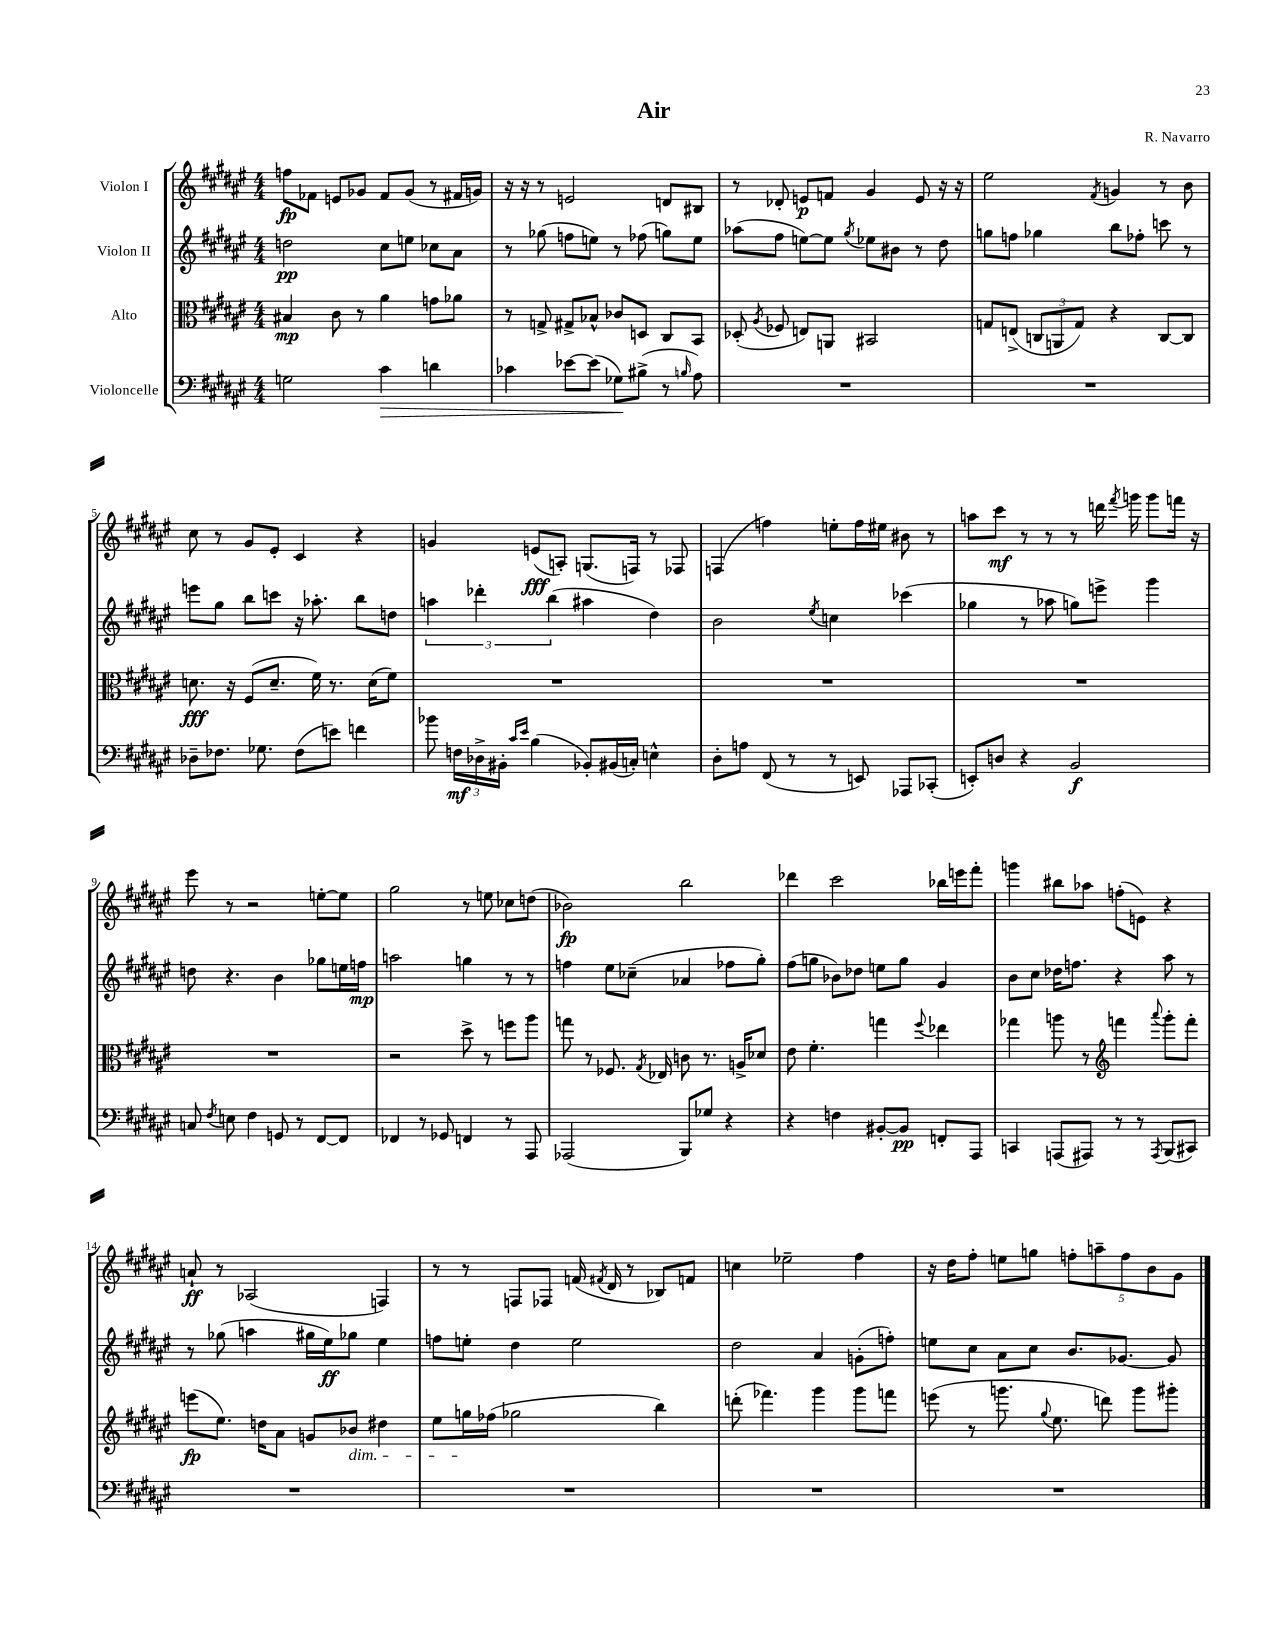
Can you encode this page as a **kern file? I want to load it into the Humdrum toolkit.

**kern	**dynam	**kern	**dynam	**kern	**dynam	**kern	**dynam
*part4	*part4	*part3	*part3	*part2	*part2	*part1	*part1
*staff4	*staff4	*staff3	*staff3	*staff2	*staff2	*staff1	*staff1
*I"Violoncelle	*	*I"Alto	*	*I"Violon II	*	*I"Violon I	*
*clefF4	*	*clefC3	*	*clefG2	*	*clefG2	*
*k[f#c#g#d#a#e#]	*	*k[f#c#g#d#a#e#]	*	*k[f#c#g#d#a#e#]	*	*k[f#c#g#d#a#e#]	*
*M4/4	*	*M4/4	*	*M4/4	*	*M4/4	*
=1	=1	=1	=1	=1	=1	=1	=1
2Gn\	.	4B#X/	mp	2ddn\	pp	8ffn\L	fp
.	.	.	.	.	.	8f-X\J	.
.	.	8c#\	.	.	.	8en/L	.
.	.	8r	.	.	.	8g-X/J	.
!	!LO:HP:b	!	!	!	!	!	!
4c#\	>	4a#\	.	8cc#\L	.	8f-/L	.
.	.	.	.	8een\J	.	(8g-/J	.
4dn\	.	8gn\L	.	8cc-X\L	.	8r	.
.	.	8a-X\J	.	8a#\J	.	16f#X/LL	.
.	.	.	.	.	.	16gn/JJ)	.
=2	=2	=2	=2	=2	=2	=2	=2
4c-X\	.	8r	.	8r	.	16r	.
.	.	.	.	.	.	16r	.
.	.	8Gn^/	.	(8gg-X\	.	8r	.
[8e-X\L	.	8G#X^/L	.	8ffn\L	.	2en/	.
(8e-\J]	.	8B-X^^/J	.	8een\J)	.	.	.
8G-X\L)	.	8c-X/L	.	8r	.	.	.
(8B#X^\J	]	8Dn/J	.	(8ff-X\	.	.	.
8r	.	8C#/L	.	8ggn\L)	.	8dn/L	.
16qqBn/	.	.	.	.	.	.	.
8A#\)	.	8BB/J	.	8ee\J	.	8B#X/J	.
=3	=3	=3	=3	=3	=3	=3	=3
1r	.	(8D-X'/	.	(8aa-X\L	.	8r	.
.	.	8qA#/	.	.	.	.	.
.	.	8F-X/	.	8ff#\J	.	8d-X'/	.
.	.	8En/L)	.	[8een\L)	.	8en/L	p
.	.	8AAn/J	.	8ee\J]	.	8fn/J	.
.	.	.	.	8qgg#/	.	.	.
.	.	2BB#X/	.	8ee-X\L	.	4g#/	.
.	.	.	.	8b#X\J	.	.	.
.	.	.	.	8r	.	8e/	.
.	.	.	.	8dd#\	.	16r	.
.	.	.	.	.	.	16r	.
=4	=4	=4	=4	=4	=4	=4	=4
1r	.	8Gn/L	.	8ggn\L	.	2ee#\	.
.	.	(8En^/J	.	8ffn\J	.	.	.
.	.	12Cn/L	.	4gg-X\	.	.	.
.	.	12AAn/	.	.	.	.	.
.	.	12G/J)	.	.	.	.	.
.	.	.	.	.	.	8qf#/	.
.	.	4r	.	8bb\L	.	4gn/	.
.	.	.	.	8ff-X'\J	.	.	.
.	.	[8C/L	.	8cccn\	.	8r	.
.	.	8C/J]	.	8r	.	8b\	.
!!LO:LB:g=z
=5	=5	=5	=5	=5	=5	=5	=5
8D-X~\L	.	8.dn\	fff	8eeen\L	.	8cc#\	.
8.F-X\J	.	.	.	8gg#\J	.	8r	.
.	.	16r	.	.	.	.	.
.	.	(8F#/L	.	8bb\L	.	8g#/L	.
8.G-X\	.	.	.	.	.	.	.
.	.	8.d~/J	.	8cccn\J	.	8e#'/J	.
(8F-\L	.	.	.	16r	.	4c#/	.
.	.	16f#\)	.	8.aa-X'\	.	.	.
8en\J)	.	8.r	.	.	.	.	.
4fn\	.	.	.	8bb\L	.	4r	.
.	.	(16d\KL	.	.	.	.	.
.	.	8f#\J)	.	8ddn\J	.	.	.
=6	=6	=6	=6	=6	=6	=6	=6
8b-X\	.	1r	.	6aan\	.	4gn/	.
24Fn\LL	mf	.	.	.	.	.	.
24D-X^\	.	.	.	6ddd-X'\	.	.	.
24BB#X'\JJ	.	.	.	.	.	.	.
16qqc#/LL	.	.	.	.	.	.	.
16qqe#/JJ	.	.	.	.	.	.	.
(4B\	.	.	.	.	.	(8en/L	fff
.	.	.	.	(6bb\	.	.	.
.	.	.	.	.	.	8An'/J)	.
8BB-X'/L)	.	.	.	4aa#X\	.	(8.Gn/L	.
(16BB#X/L	.	.	.	.	.	.	.
16Cn'/JJ)	.	.	.	.	.	16Fn/Jk)	.
4En^^\	.	.	.	4dd#\)	.	8r	.
.	.	.	.	.	.	8F-X/	.
=7	=7	=7	=7	=7	=7	=7	=7
8D#'\L	.	1r	.	2b\	.	(4Fn/	.
8An\J	.	.	.	.	.	.	.
(8FF#/	.	.	.	.	.	4ffn\)	.
8r	.	.	.	.	.	.	.
.	.	.	.	8qee#/	.	.	.
8r	.	.	.	4ccn\	.	8een'\L	.
8EEn/)	.	.	.	.	.	16ff\L	.
.	.	.	.	.	.	16ee#X\JJ	.
8AAA-X/L	.	.	.	(4ccc-X\	.	8b#X\	.
(8CC-X'/J	.	.	.	.	.	8r	.
=8	=8	=8	=8	=8	=8	=8	=8
8EEn'/L)	.	1r	.	4gg-X\	.	8aan\L	.
8Dn/J	.	.	.	.	.	8ccc#\J	mf
4r	.	.	.	8r	.	8r	.
.	.	.	.	8aa-X\	.	8r	.
2BB/	f	.	.	8ggn\L)	.	8r	.
.	.	.	.	8eeen^\J	.	16dddn\	.
.	.	.	.	.	.	8qfff#/	.
.	.	.	.	.	.	16gggn\	.
.	.	.	.	4ggg#\	.	8ggg\L	.
.	.	.	.	.	.	16fffn\Jk	.
.	.	.	.	.	.	16r	.
!!LO:LB:g=z
=9	=9	=9	=9	=9	=9	=9	=9
8Cn/	.	1r	.	8ddn\	.	8eee#\	.
8qF#/	.	.	.	.	.	.	.
8En\	.	.	.	4.r	.	8r	.
4F#\	.	.	.	.	.	2r	.
8GGn/	.	.	.	4b\	.	.	.
8r	.	.	.	.	.	.	.
[8FF#/L	.	.	.	8gg-X\L	.	[8een'\L	.
8FF#/J]	.	.	.	16een\L	.	8ee\J]	.
.	.	.	.	16ffn\JJ	mp	.	.
=10	=10	=10	=10	=10	=10	=10	=10
4FF-X/	.	2r	.	2aan\	.	2gg#\	.
8r	.	.	.	.	.	.	.
8GG-X/	.	.	.	.	.	.	.
4FFn/	.	8dd#^\	.	4ggn\	.	8r	.
.	.	8r	.	.	.	8een\	.
8r	.	8ffn\L	.	8r	.	8cc-X\L	.
8AAA#/	.	8aa#\J	.	8r	.	(8ddn\J	.
=11	=11	=11	=11	=11	=11	=11	=11
(2AAA-X/	.	8ggn\	.	4ffn\	.	2b-X\)	fp
.	.	8r	.	.	.	.	.
.	.	8.F-X/	.	8ee#\L	.	.	.
.	.	.	.	(8cc-X~\J	.	.	.
.	.	8qG#/	.	.	.	.	.
.	.	16E-X/	.	.	.	.	.
8BBB/L)	.	8cn\	.	4a-X/	.	2bb\	.
8G-X/J	.	8.r	.	.	.	.	.
4r	.	.	.	8ff-X\L	.	.	.
.	.	16An^/KL	.	.	.	.	.
.	.	8d-X/J	.	8gg#'\J)	.	.	.
=12	=12	=12	=12	=12	=12	=12	=12
4r	.	8e#\	.	(8ff#\L	.	4ddd-X\	.
.	.	4.f#'\	.	8ggn\J	.	.	.
4Fn\	.	.	.	8b-X\L)	.	2ccc#\	.
.	.	.	.	8dd-X\J	.	.	.
[8BB#X'/L	.	4ggn\	.	8een\L	.	.	.
8BB#/J]	pp	.	.	8gg\J	.	.	.
.	.	8qqff#/	.	.	.	.	.
8FFn'/L	.	4ee-X\	.	4g#/	.	16bb-X\LL	.
.	.	.	.	.	.	16eeen\J	.
8AAA#/J	.	.	.	.	.	8fff#'\J	.
=13	=13	=13	=13	=13	=13	=13	=13
4CCn/	.	4gg-X\	.	8b\L	.	4gggn\	.
.	.	.	.	8cc#\J	.	.	.
(8AAAn/L	.	8aan\	.	16dd-X\KL	.	8bb#X\L	.
.	.	.	.	8.ffn\J	.	.	.
8AAA#X/J)	.	8r	.	.	.	8aa-X\J	.
*	*	*clefG2	*	*	*	*	*
8r	.	4fffn\	.	4r	.	(8ffn'\L	.
8r	.	.	.	.	.	8en\J)	.
8qAAA#/	.	8qqaaa#/	.	.	.	.	.
(8BBB/L	.	8ggg#'\L	.	8aa#\	.	4r	.
8CC#X/J)	.	8fff'\J	.	8r	.	.	.
!!LO:LB:g=z
=14	=14	=14	=14	=14	=14	=14	=14
1r	.	(8eeen\L	fp	8r	.	8an`/	ff
.	.	8.ee#\J)	.	(8gg-X\	.	8r	.
.	.	.	.	4aan\	.	(2A-X/	.
.	.	16ddn\KL	.	.	.	.	.
.	.	8a#\J	.	.	.	.	.
.	.	8gn/L	.	16gg#X\LL	.	.	.
.	.	.	.	16ee#\J)	ff	.	.
!	!	!LO:TX:b:i:t=dim.	!	!	!	!	!
.	.	8b-X/J	.	8gg-X\J	.	.	.
.	.	4dd#X\	.	4ee#\	.	4Fn/)	.
=15	=15	=15	=15	=15	=15	=15	=15
1r	.	8ee#\L	.	8ffn\L	.	8r	.
.	.	16ggn\L	.	8een'\J	.	8r	.
.	.	(16ff-X\JJ	.	.	.	.	.
.	.	2gg-X\	.	4dd#\	.	8Fn/L	.
.	.	.	.	.	.	8F-X/J	.
.	.	.	.	2ee\	.	(16fn/	.
.	.	.	.	.	.	8qf#X/	.
.	.	.	.	.	.	16d#/	.
.	.	.	.	.	.	8r	.
.	.	4bb\)	.	.	.	8B-X/L)	.
.	.	.	.	.	.	8fn/J	.
=16	=16	=16	=16	=16	=16	=16	=16
1r	.	(8dddn'\	.	2dd#\	.	4ccn\	.
.	.	4.fff-X\)	.	.	.	.	.
.	.	.	.	.	.	2ee-X~\	.
.	.	4ggg#\	.	4a#/	.	.	.
.	.	8ggg#\L	.	(8gn'\L	.	4ff#\	.
.	.	8fffn\J	.	8ffn'\J)	.	.	.
=17	=17	=17	=17	=17	=17	=17	=17
1r	.	(8eeen\	.	8een\L	.	16r	.
.	.	.	.	.	.	16dd#\KL	.
.	.	8r	.	8cc#\J	.	8ff#'\J	.
.	.	8.gggn\	.	8a#\L	.	8een\L	.
.	.	.	.	8cc#\J	.	8ggn\J	.
.	.	8qqgg#/	.	.	.	.	.
.	.	8.ee#\	.	.	.	.	.
.	.	.	.	8.b/L	.	10ffn'\L	.
.	.	.	.	.	.	10aan~\	.
.	.	8dddn\)	.	.	.	.	.
.	.	.	.	[8.g-X/J	.	.	.
.	.	.	.	.	.	10ff\	.
.	.	8ggg\L	.	.	.	.	.
.	.	.	.	.	.	10b\	.
.	.	8ggg#X'\J	.	8g-/]	.	.	.
.	.	.	.	.	.	10g#\J	.
==	==	==	==	==	==	==	==
*-	*-	*-	*-	*-	*-	*-	*-
